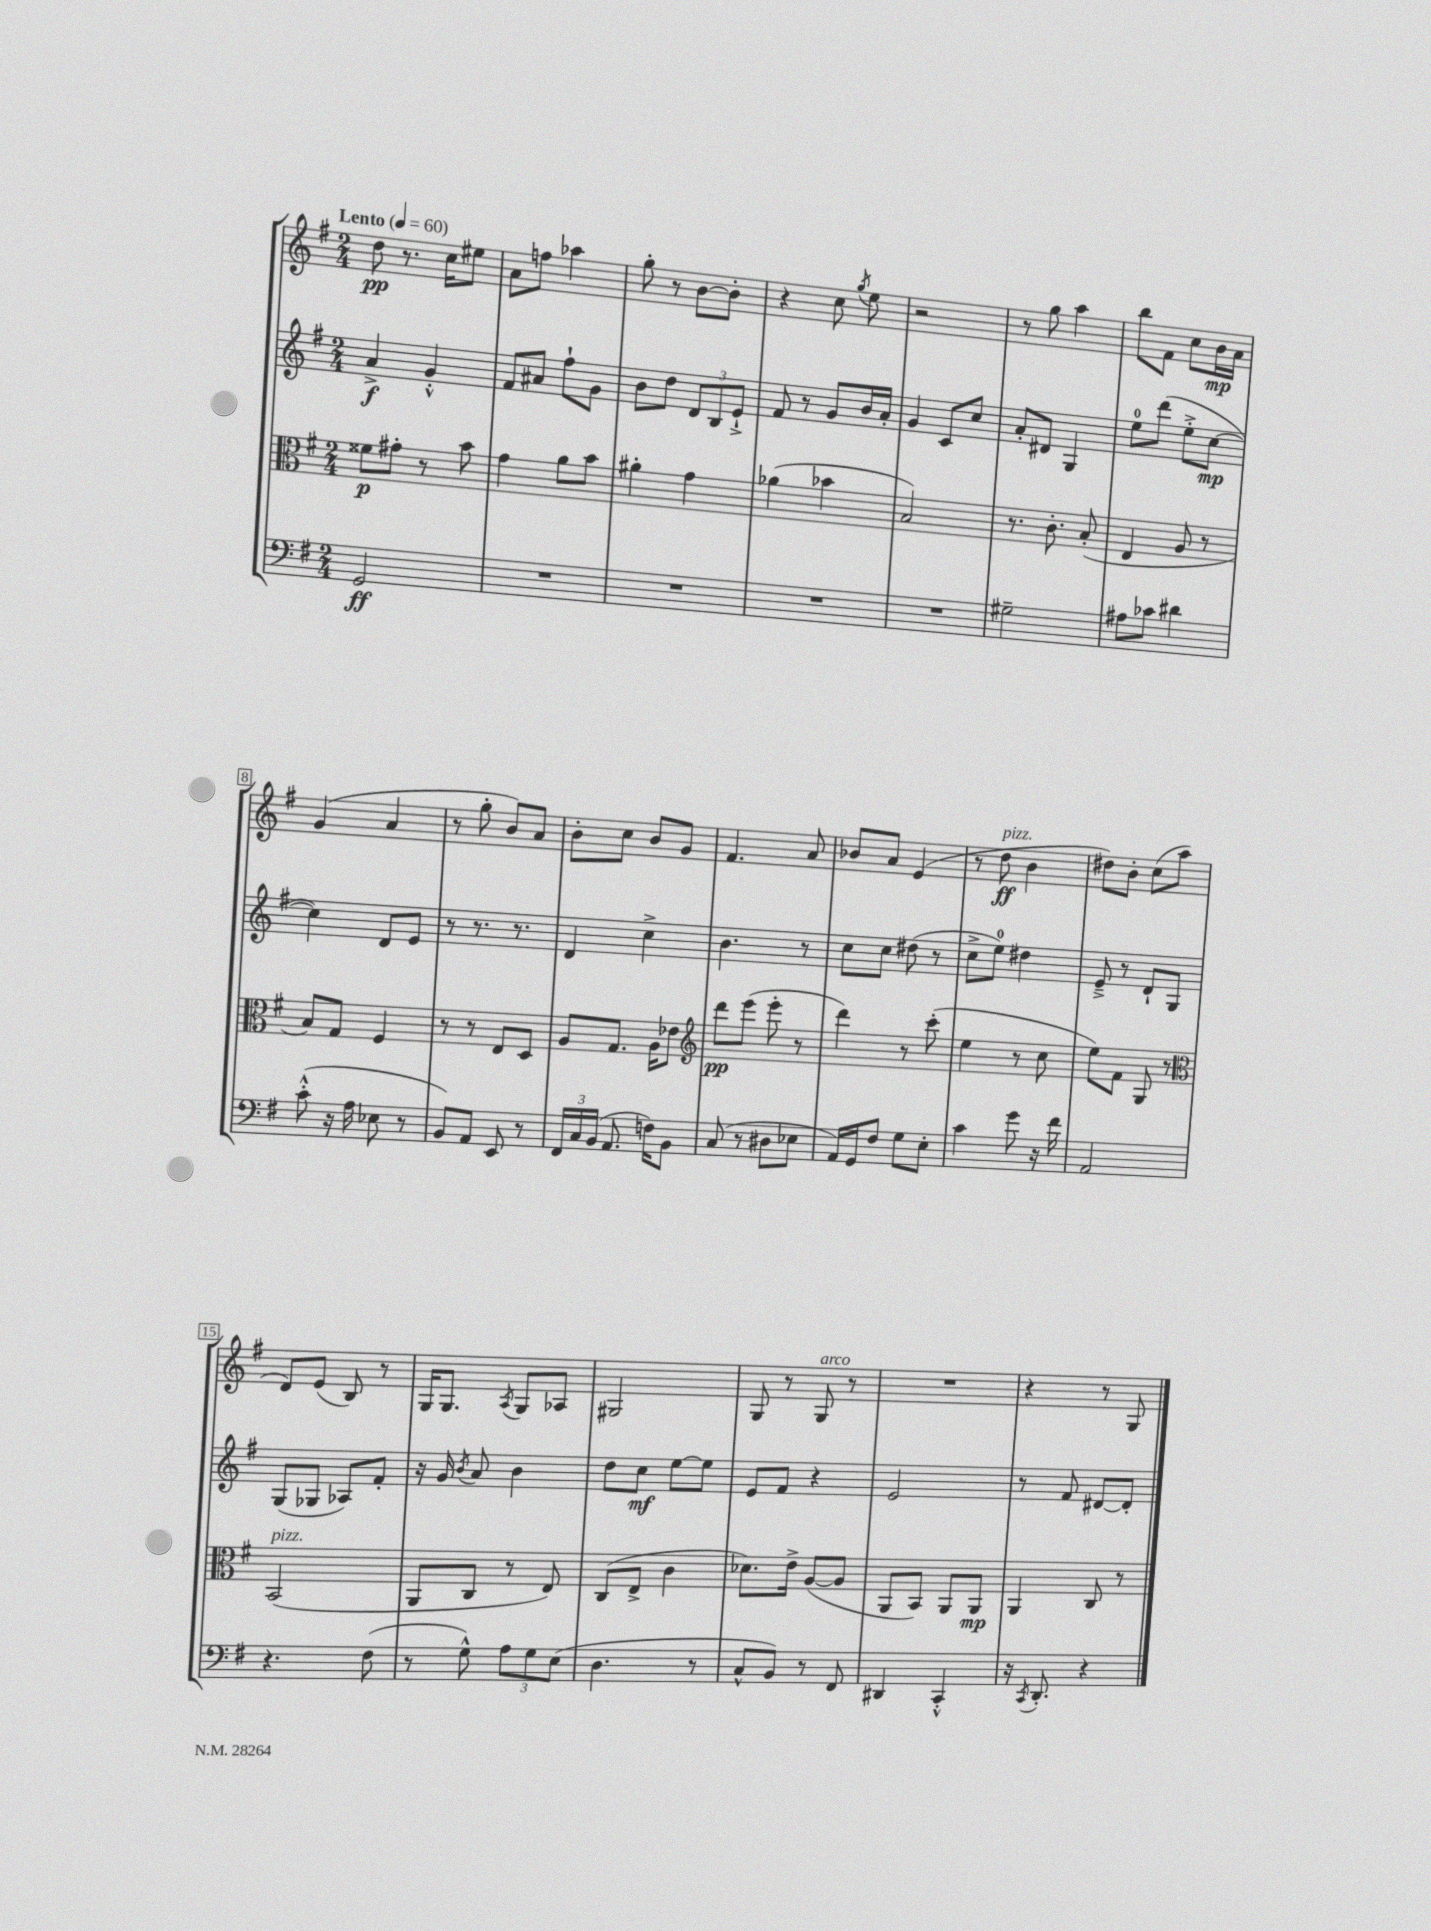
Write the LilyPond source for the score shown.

<<
\new StaffGroup <<
\new Staff = "s0" {
    \clef treble \key g \major \numericTimeSignature \time 2/4 \tempo "Lento" 4 = 60
    \autoBeamOff d''8\pp r8. c''16[ eis''8] |
    a'8[ f''8] aes''4 |
    g''8-. r8 b'8[~ b'8]-. |
    r4 c''8 \acciaccatura { g''8 } e''8 |
    r2 |
    r8 g''8 a''4 |
    b''8[ fis'8] c''8[ b'16\mp a'16] |
    g'4( a'4 |
    r8 g''8-. b'8[) a'8] |
    b'8[-. c''8] b'8[ g'8] |
    fis'4. a'8 |
    bes'8[ a'8] e'4( |
    r8 d''8\ff^\markup { \italic "pizz." } b'4 |
    dis''8[) b'8]-. c''8[( a''8] |
    d'8[) e'8]( b8) r8 |
    g16[ g8.] \acciaccatura { a8 } g8[ aes8] |
    gis2 |
    g8 r8 g8^\markup { \italic "arco" } r8 |
    R2 |
    r4 r8 g8 \bar "|." |
}
\new Staff = "s1" {
    \clef treble \key g \major \numericTimeSignature \time 2/4
    \autoBeamOff a'4->\f g'4-.-^ |
    fis'8[ ais'8] fis''8[-! g'8] |
    b'8[ d''8] \tuplet 3/2 { d'8[ b8 e'8]-!-> } |
    fis'8 r8 g'8[ b'16 a'16]-. |
    g'4 c'8[ c''8] |
    a'8[-. dis'8] g4 |
    e''8[-0 d'''8]( e''8[-.-> c''8]~\mp |
    c''4) d'8[ e'8] |
    r8 r8. r8. |
    d'4 c''4-> |
    b'4. r8 |
    c''8[ c''8] dis''8( r8 |
    c''8[-> e''8]-0) dis''4 |
    e'8---> r8 d'8[-! g8] |
    g8[( ges8] aes8[) fis'8]-. |
    r16 g'16 \acciaccatura { b'8 } a'8 b'4 |
    d''8[ c''8]\mf e''8[~ e''8] |
    e'8[ fis'8] r4 |
    e'2 |
    r8 fis'8 dis'8[~ dis'8]-. \bar "|." |
}
\new Staff = "s2" {
    \clef alto \key g \major \numericTimeSignature \time 2/4
    \autoBeamOff fisis'8[\p gis'8]-. r8 b'8 |
    g'4 a'8[ b'8] |
    ais'4-. g'4 |
    aes'4( bes'4 |
    b2) |
    r8. c'8.-. b8-.( |
    e4 a8 r8 |
    b8[) g8] fis4 |
    r8 r8 e8[ d8] |
    a8[ g8.] a16[ ees'8] |
    \clef treble d'''8[\pp e'''8]( e'''8-. r8 |
    d'''4) r8 c'''8-.( |
    e''4 r8 c''8 |
    e''8[) fis'8] g8 r8 |
    \clef alto b,2^\markup { \italic "pizz." }( |
    a,8[ c8] r8 e8) |
    c8[( e8]-> c'4 |
    des'8.[) e'16]-> a8[~( a8] |
    a,8[ b,8]) a,8[ a,8]\mp |
    a,4 c8 r8 \bar "|." |
}
\new Staff = "s3" {
    \clef bass \key g \major \numericTimeSignature \time 2/4
    \autoBeamOff g,2\ff |
    R2 |
    R2 |
    R2 |
    R2 |
    gis2-- |
    ais8[ ces'8] dis'4 |
    c'8-.-^( r16 a16 ees8 r8 |
    b,8[) a,8] e,8 r8 |
    \tuplet 3/2 { fis,16[ c16 b,16]( } a,8. f16[) b,8] |
    c8( r8 dis8[ ees8] |
    a,16[) g,16 fis8] g8[ e8]-. |
    c'4 g'8 r16 fis'16 |
    a,2 |
    r4. fis8( |
    r8 g8-^) \tuplet 3/2 { a8[ g8 e8]( } |
    d4. r8 |
    c8[-^ b,8]) r8 fis,8 |
    dis,4 c,4-.-^ |
    r16 \acciaccatura { c,8 } d,8.-. r4 \bar "|." |
}
>>
>>
\layout { \context { \Score \override BarNumber.stencil = #(make-stencil-boxer 0.1 0.3 ly:text-interface::print) } }
